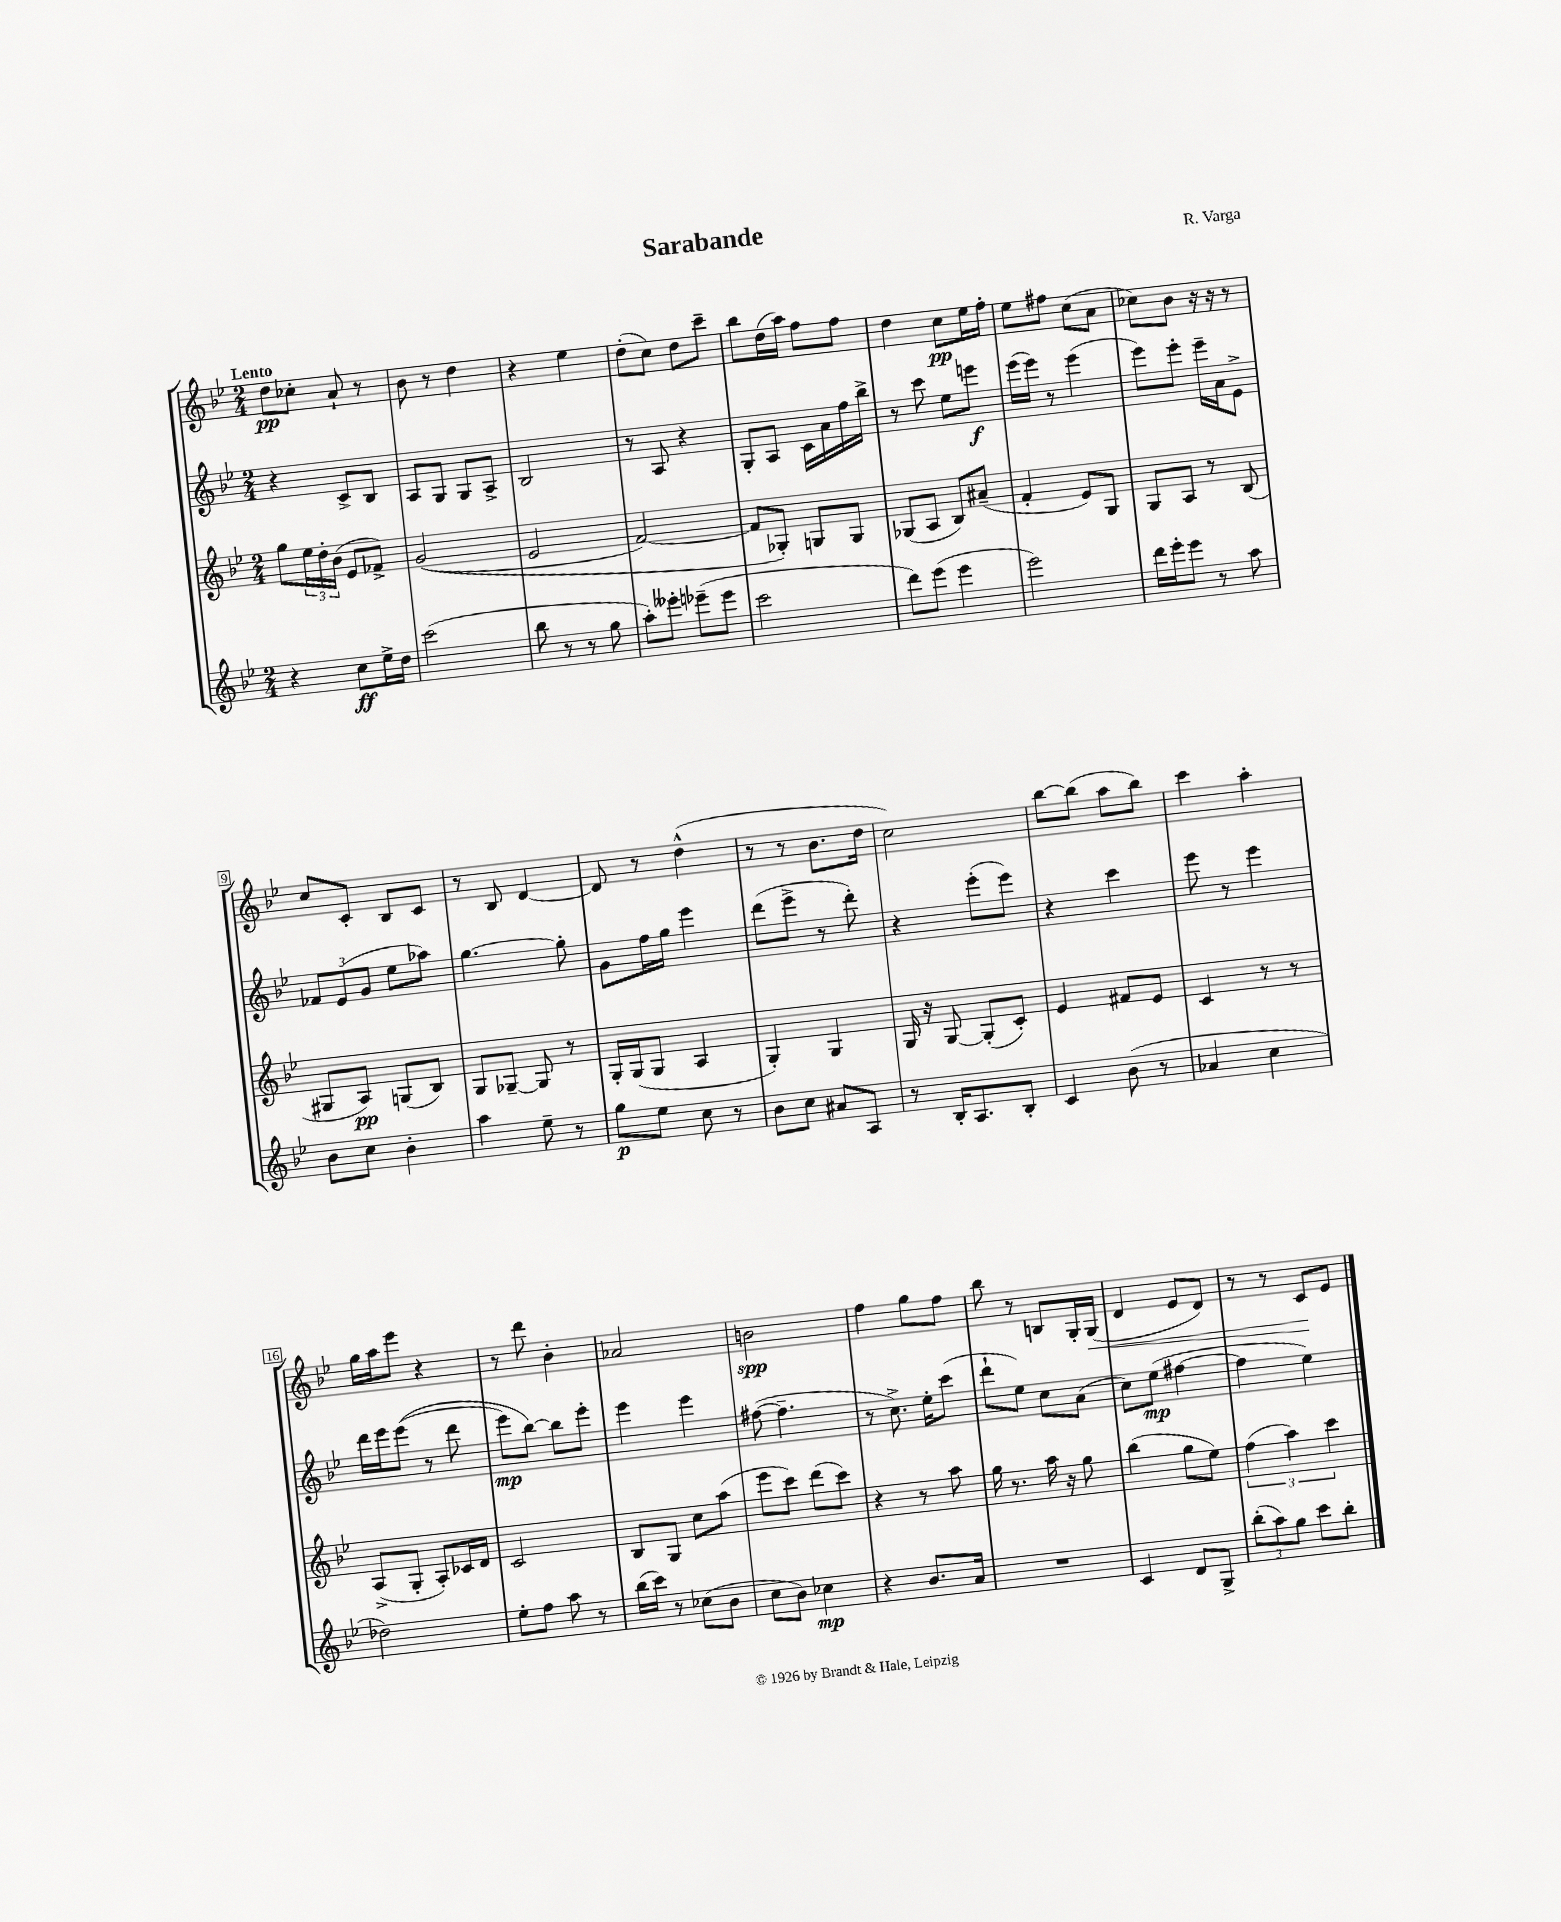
\header { title = "Sarabande" composer = "R. Varga" }
<<
\new StaffGroup <<
\new Staff = "s0" {
    \clef treble \key bes \major \numericTimeSignature \time 2/4 \tempo "Lento"
    d''8\pp ces''8-. a'8-! r8 |
    bes'8 r8 d''4 |
    r4 ees''4 |
    d''8-.( c''8) d''8 c'''8-- |
    bes''8 d''16( a''16) f''8 f''8 |
    d''4 c''8\pp ees''16 f''16-. |
    ees''8 fis''8 c''8( a'8 |
    ces''8) bes'8 r16 r16 r8 |
    c''8 c'8-. bes8 c'8 |
    r8 bes8 d'4~ |
    d'8 r8 d''4-^( |
    r8 r8 bes'8. d''16 |
    c''2) |
    bes''8~ bes''8( a''8 bes''8) |
    c'''4 a''4-. |
    g''16 a''16 ees'''8 r4 |
    r8 d'''8 bes'4-. |
    aes'2 |
    b'2\spp |
    f''4 g''8 f''8 |
    bes''8 r8 b8 g16-. g16\<( |
    d'4 ees'8 d'8) |
    r8 r8 c'8\! ees'8 \bar "|." |
}
\new Staff = "s1" {
    \clef treble \key bes \major \numericTimeSignature \time 2/4
    r4 c'8-> bes8 |
    a8 g8 g8 a8-> |
    bes2 |
    r8 a8 r4 |
    g8-. a8 c'16 a'16 f''16 bes''16-> |
    r8 c'''8 ees''8 e'''8\f |
    ees'''16( ees'''16) r8 ees'''4( |
    ees'''8) ees'''8-. ees'''16-- a'16 ees'8-> |
    \tuplet 3/2 { fes'8 ees'8( g'8 } ees''8 aes''8) |
    g''4.~ g''8-. |
    g'8 f''16 g''16 ees'''4 |
    d'''8( ees'''8-> r8 d'''8-.) |
    r4 ees'''8-.( ees'''8) |
    r4 c'''4 |
    ees'''8 r8 ees'''4 |
    d'''16 ees'''16 ees'''8(\( r8 d'''8 |
    ees'''8\mp) bes''8~\) bes''8 ees'''8-. |
    ees'''4 ees'''4 |
    fis''8~( fis''4.-- |
    r8 c''8.->) ees''16-. c'''8( |
    d'''8-! ees''8) c''8 a'8( |
    c''8) ees''8\mp( fis''4~ |
    fis''4 ees''4) \bar "|." |
}
\new Staff = "s2" {
    \clef treble \key bes \major \numericTimeSignature \time 2/4
    g''8 \tuplet 3/2 { ees''16 d''16-. bes'16( } ees'8 fes'8->) |
    g'2(\( |
    ees'2 |
    f'2~) |
    f'8 ges8-.\) g8 g8 |
    ges8( a8 bes8) ais'8--( |
    f'4-. ees'8) g8 |
    g8 a8 r8 bes8( |
    gis8 a8\pp) g8( bes8) |
    g8 ges8~-- ges8 r8 |
    g16-. g16( g8 a4 |
    g4-.) g4 |
    g16 r16 g8~ g8-.( c'8-.) |
    ees'4 fis'8 ees'8 |
    c'4 r8 r8 |
    a8->( g8-. a8-.) ces'16 d'16 |
    c'2 |
    bes8 g8 c''8 a''8( |
    ees'''8 c'''8) d'''8( c'''8) |
    r4 r8 a''8 |
    g''16 r8. a''16 r16 g''8 |
    bes''4( g''8 ees''8) |
    \tuplet 3/2 { f''4( a''4) c'''4 } \bar "|." |
}
\new Staff = "s3" {
    \clef treble \key bes \major \numericTimeSignature \time 2/4
    r4 c''8\ff ees''16-> d''16 |
    c'''2( |
    bes''8 r8 r8 g''8 |
    a''8-.) eeses'''8-. ees'''8--( ees'''8 |
    c'''2 |
    d'''8) ees'''8( ees'''4 |
    ees'''2) |
    d'''16 ees'''16-. ees'''8 r8 a''8 |
    bes'8 c''8 bes'4-. |
    a''4 ees''8-- r8 |
    g''8\p ees''8 c''8 r8 |
    bes'8 c''8 ais'8 a8 |
    r8 bes16-. a8. bes8-. |
    c'4 bes'8( r8 |
    aes'4 c''4 |
    des''2) |
    ees''8-. f''8 a''8 r8 |
    bes''16( c'''16) r8 ces''8( bes'8 |
    c''8 bes'8) ces''4\mp |
    r4 bes'8. a'16 |
    R2 |
    c'4 d'8 g8-> |
    \tuplet 3/2 { bes''8-.( a''8) g''8 } c'''8 bes''8-. \bar "|." |
}
>>
>>
\layout { \context { \Score \override BarNumber.stencil = #(make-stencil-boxer 0.1 0.3 ly:text-interface::print) } }
